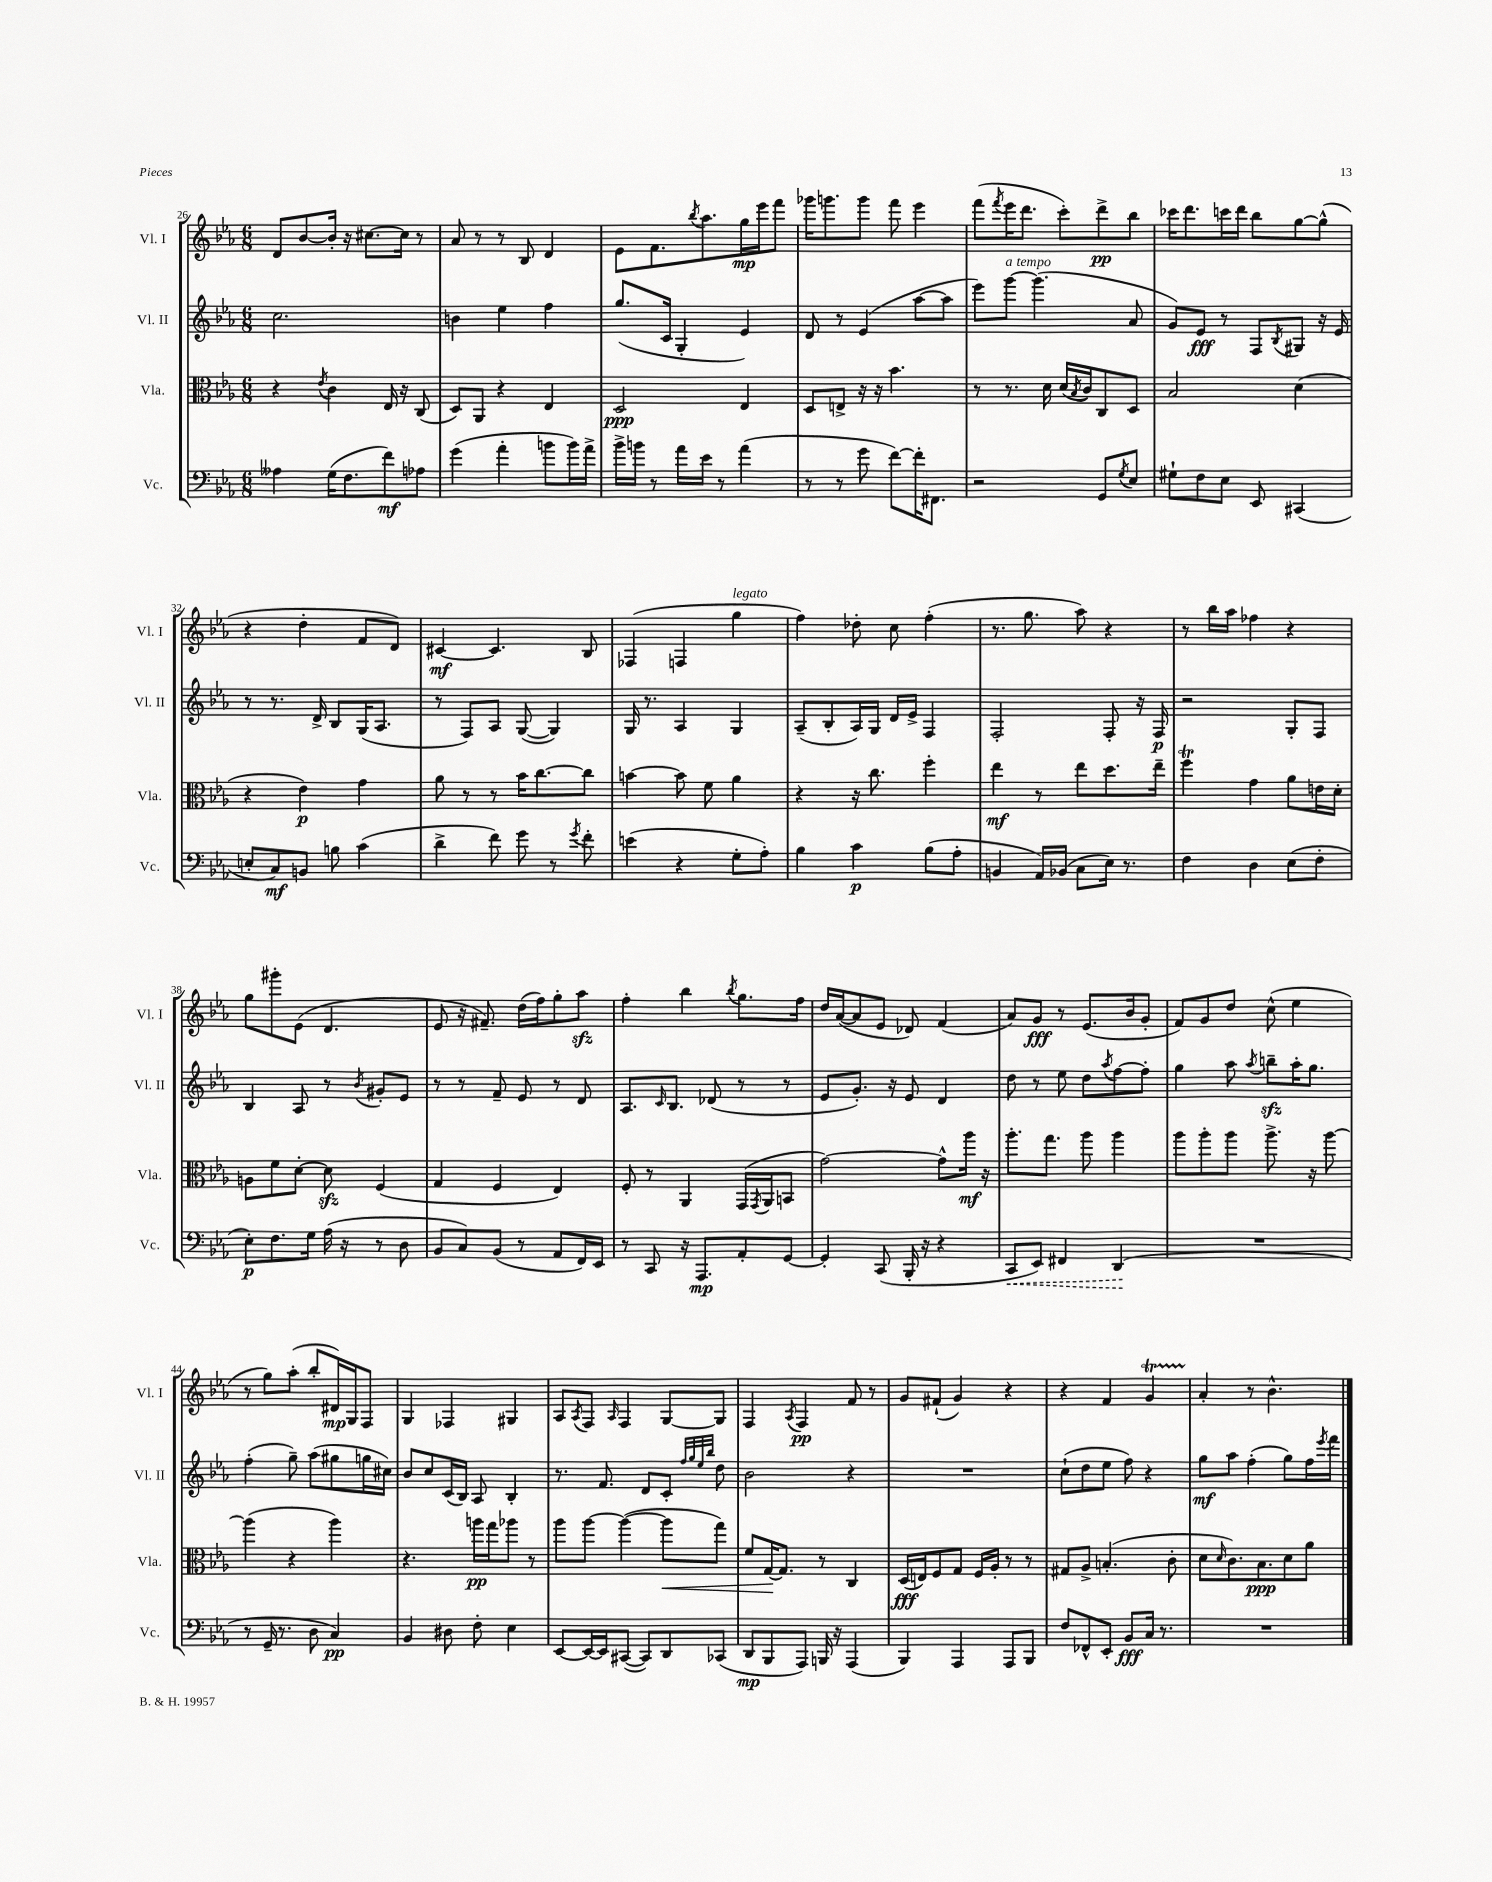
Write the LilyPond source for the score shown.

<<
\new StaffGroup <<
\new Staff = "s0" \with { instrumentName = "Vl. I" shortInstrumentName = "Vl. I" } {
    \clef treble \key ees \major \numericTimeSignature \time 6/8
    d'8 bes'8~ bes'16-. r16 cis''8.~ cis''16 r8 |
    aes'8 r8 r8 bes8 d'4 |
    ees'8 f'8. \acciaccatura { bes''8 } aes''8. g''16\mp ees'''16 f'''8 |
    ges'''16 g'''8. g'''8 f'''8 ees'''4 |
    f'''8( \acciaccatura { f'''8 } ees'''16 d'''8. c'''8-.) d'''8->\pp bes''8 |
    ces'''16 d'''8. c'''16 d'''16 bes''8 g''8~ g''8-^( |
    r4 d''4-. f'8 d'8) |
    cis'4~\mf cis'4. bes8 |
    fes4( f4 g''4^\markup { \italic "legato" } |
    f''4) des''8-. c''8 f''4-.( |
    r8. g''8. aes''8) r4 |
    r8 bes''16 aes''16 fes''4 r4 |
    g''8 gis'''8-. ees'8( d'4. |
    ees'8 r16 fis'8.--) d''16( f''16) g''8-. aes''8\sfz |
    f''4-. bes''4 \acciaccatura { bes''8 } g''8. f''16 |
    d''16 aes'16~( aes'8 ees'8 des'8) f'4( |
    aes'8) g'8\fff r8 ees'8.( bes'16 g'8-. |
    f'8) g'8 d''8 c''8-^( ees''4 |
    r8 g''8) aes''8-.( bes''8-. dis'16\mp) g16 f8 |
    g4 fes4 gis4 |
    aes8 \acciaccatura { aes8 } f8 \grace { aes16 } f4 g8~ g8 |
    f4 \acciaccatura { aes8 } f4\pp f'8 r8 |
    g'8 fis'8-!( g'4) r4 |
    r4 f'4 g'4\startTrillSpan |
    aes'4-.\stopTrillSpan r8 bes'4.-^ \bar "|." |
}
\new Staff = "s1" \with { instrumentName = "Vl. II" shortInstrumentName = "Vl. II" } {
    \clef treble \key ees \major \numericTimeSignature \time 6/8
    c''2. |
    b'4 ees''4 f''4 |
    g''8.( c'16 g4-. ees'4) |
    d'8 r8 ees'4( aes''8~ aes''8 |
    ees'''8) g'''8~^\markup { \italic "a tempo" } g'''4.( aes'8 |
    g'8) ees'8\fff r8 f8 \acciaccatura { bes8 } gis8 r16 ees'16 |
    r8 r8. d'16-> bes8 g16( aes8. |
    r8 f8) aes8 g8~( g4) |
    g16 r8. aes4 g4 |
    aes8--( bes8-. aes16) g16 d'16 ees'16-> f4 |
    f2-. f8-. r16 f16\p |
    r2 g8-. f8 |
    bes4 aes8 r8 \acciaccatura { bes'8 } gis'8-. ees'8 |
    r8 r8 f'8-- ees'8 r8 d'8 |
    aes8. \grace { c'16 } bes8. des'8( r8 r8 |
    ees'8 g'8.-.) r16 ees'8 d'4 |
    d''8 r8 ees''8 d''8 \acciaccatura { aes''8 } f''8~ f''8-. |
    g''4 aes''8 \acciaccatura { aes''8 } b''8--\sfz aes''16-. g''8. |
    f''4-.( g''8--) aes''8( gis''8 g''16 cis''16) |
    bes'8 c''8 c'16( bes16) aes8 bes4-. |
    r8. f'8. d'8 c'8-. \grace { f''32 g''32 ees''32 bes''32 } d''8 |
    bes'2 r4 |
    R2. |
    c''8-!( d''8 ees''8 f''8) r4 |
    g''8\mf aes''8 f''4-.( g''8) f''16 \acciaccatura { ees'''8 } f'''16 \bar "|." |
}
\new Staff = "s2" \with { instrumentName = "Vla." shortInstrumentName = "Vla." } {
    \clef alto \key ees \major \numericTimeSignature \time 6/8
    r4 \acciaccatura { ees'8 } c'4 ees16 r16 c8( |
    d8) aes,8 r4 ees4 |
    d2\ppp ees4 |
    d8 e8-> r16 r16 bes'4. |
    r8 r8. d'16 d'16( \acciaccatura { bes8 } c'16) c8 d8 |
    bes2 d'4( |
    r4 ees'4\p) g'4 |
    aes'8 r8 r8 bes'16 c''8.~ c''8 |
    b'4~ b'8 f'8 aes'4 |
    r4 r16 c''8. f''4-. |
    ees''4\mf r8 ees''8 d''8. ees''16-- |
    f''4\trill g'4 aes'8 e'16 d'16-. |
    a8 f'8 d'8~-. d'8\sfz f4( |
    g4 f4 ees4) |
    f8-. r8 aes,4 g,16( \acciaccatura { g,8 } aes,16 b,8 |
    g'2~) g'8-^ aes''16\mf r16 |
    aes''8.-. g''8. aes''8 aes''4 |
    aes''8 aes''8-. aes''8 aes''8.-> r16 aes''8~ |
    aes''4( r4 aes''4) |
    r4. a''16\pp g''16 aes''8 r8 |
    aes''8 aes''8~ aes''4~( aes''8\< g''8) |
    f'8 g16~\! g8. r8 c4 |
    d16\fff( e16) f8 g8 f16 aes16-. r8 r8 |
    gis8 aes8-> b4.-.( c'8-. |
    d'8 \grace { d'16 } c'8.) bes8.\ppp d'8 aes'8 \bar "|." |
}
\new Staff = "s3" \with { instrumentName = "Vc." shortInstrumentName = "Vc." } {
    \clef bass \key ees \major \numericTimeSignature \time 6/8
    aeses4 g16( f8. f'8\mf) aes8 |
    g'4( aes'4-. b'8 b'16) aes'16-> |
    bes'16-> b'16 r8 aes'16 ees'16 r8 aes'4( |
    r8 r8 g'8 f'8~) f'16-. fis,8. |
    r2 g,8 \acciaccatura { g8 } ees8 |
    gis8-! f8 ees8 ees,8 cis,4( |
    e8-. c8\mf) b,8 b8 c'4( |
    d'4-> f'8) g'8 r8 \acciaccatura { g'8 } f'8-. |
    e'4( r4 g8-. aes8-.) |
    bes4 c'4\p bes8( aes8-. |
    b,4 aes,16) bes,16( c8 ees16) r8. |
    f4 d4 ees8( f8-. |
    ees8-.\p) f8. g16 aes16( r16 r8 d8 |
    bes,8 c8) bes,8( r8 aes,8 f,16) ees,16 |
    r8 c,8 r16 aes,,8.\mp aes,8-. g,8~ |
    g,4-. c,8( bes,,16-. r16 r4 |
    \once \override Hairpin.style = #'dashed-line c,8\< ees,8) fis,4 d,4\!( |
    R2. |
    r8 g,16-- r8. d8 c4\pp) |
    bes,4 dis8 f8-. ees4 |
    ees,8~ ees,16~ ees,16 cis,8~( cis,8) d,8 ces,8( |
    d,8\mp bes,,8 aes,,8) b,,16 r16 aes,,4( |
    bes,,4) aes,,4 aes,,8 bes,,8 |
    f8 fes,8-^ ees,8-. bes,8\fff c16 r8. |
    R2. \bar "|." |
}
>>
>>
\layout { \context { \Score currentBarNumber = #26 } }
